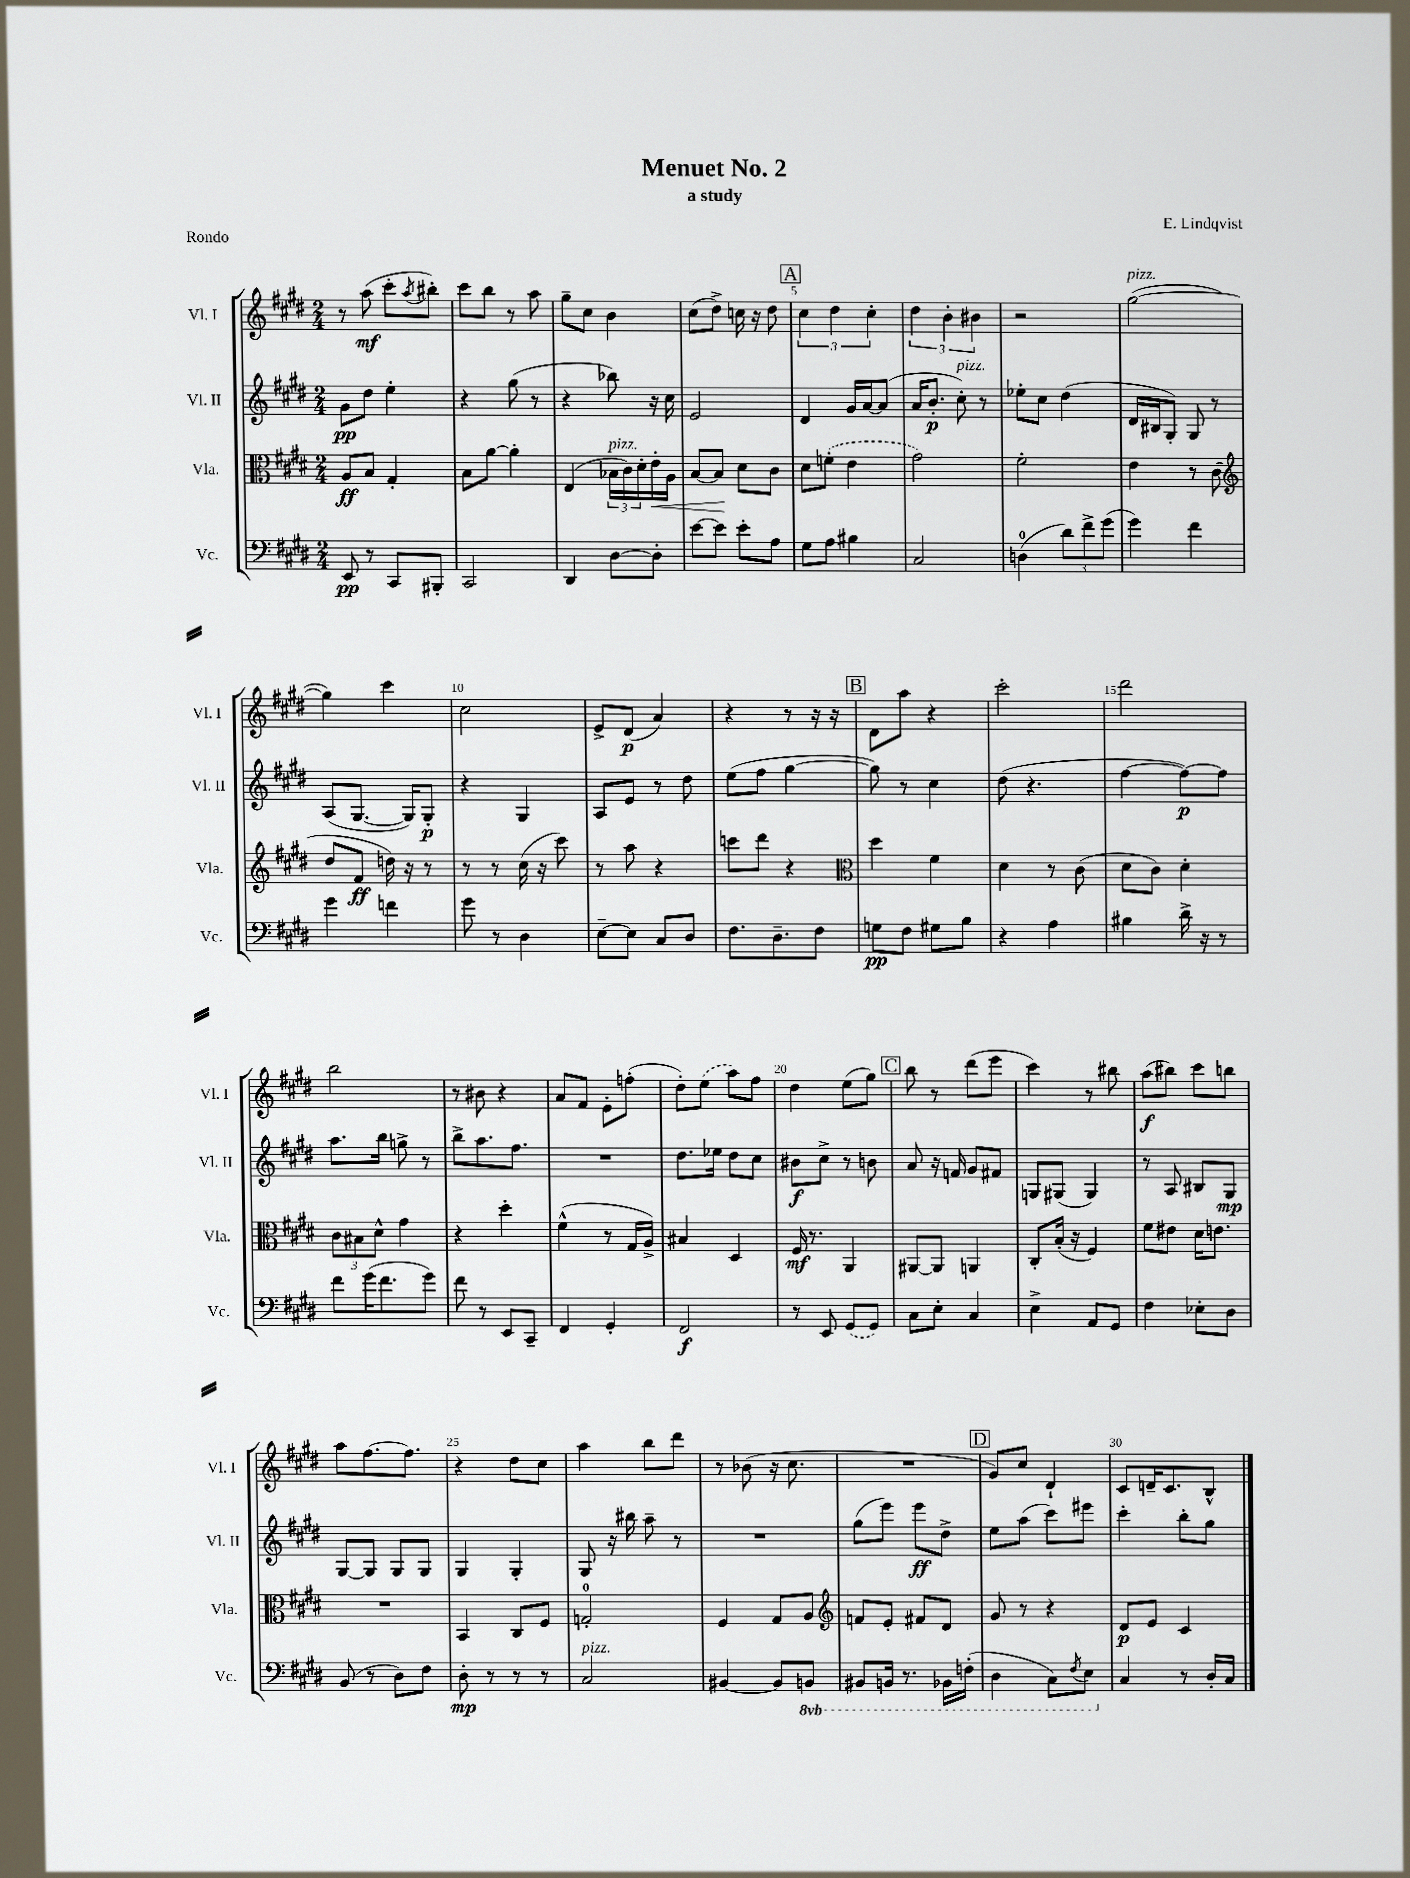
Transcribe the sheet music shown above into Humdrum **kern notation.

**kern	**kern	**kern	**kern
*staff4	*staff3	*staff2	*staff1
*clefF4	*clefC3	*clefG2	*clefG2
*k[f#c#g#d#]	*k[f#c#g#d#]	*k[f#c#g#d#]	*k[f#c#g#d#]
*M2/4	*M2/4	*M2/4	*M2/4
8EE	8A	8g#	8r
8r	8B	8dd#	(8aa
8CC#	4G#'	4ee'	8ccc#'
.	.	.	8qaa
8BBB#'	.	.	8bb#')
=	=	=	=
2CC#	8B	4r	8ccc#
.	[8a	.	8bb
.	4a']	(8gg#	8r
.	.	8r	8aa
=	=	=	=
4DD#	(4E	4r	8gg#~
.	.	.	8cc#
[8D#	24B-	8bb-)	4b
.	24c#)	.	.
.	24d#'	.	.
8D#']	16e'	16r	.
.	16A	16cc#	.
=	=	=	=
[8e	[8B	2e	(8cc#
8e]	8B]	.	8dd#^)
8e'	8d#	.	16cc
.	.	.	16r
8A	8c#	.	8dd#
=	=	=	=
8G#	8d#	4d#	6cc#
8A	(8f'	.	.
.	.	.	6dd#
4B#	4e	16g#	.
.	.	[16a	.
.	.	.	6cc#'
.	.	(8a]	.
=	=	=	=
2C#	2g#)	16a	6dd#
.	.	8.b'	.
.	.	.	6b'
.	.	8cc#')	.
.	.	.	6b#
.	.	8r	.
=	=	=	=
(4D	2f#'	8ee-'	2r
.	.	8cc#	.
12d#)	.	(4dd#	.
12f#^	.	.	.
(12g#	.	.	.
=	=	=	=
4g#)	4e	16d#	([2gg#
.	.	16B#	.
.	.	8G#')	.
4f#	8r	8G#	.
.	(8c#	8r	.
=	=	=	=
*	*clefG2	*	*
4g#	8dd#	(8A	4gg#])
.	8f#	[8.G#	.
4f	16dd)	.	4ccc#
.	16r	16G#])	.
.	8r	8G#'	.
=	=	=	=
8g#	8r	4r	2cc#
8r	8r	.	.
4D#	(16cc#	4G#	.
.	16r	.	.
.	8ccc#)	.	.
=	=	=	=
[8E~	8r	8A	8e^
8E]	8aa	8e	(8d#
8C#	4r	8r	4a)
8D#	.	8dd#	.
=	=	=	=
8.F#	8ccc	(8ee	4r
.	8ddd#	8ff#	.
8.D#~	.	.	.
.	4r	[4gg#	8r
8F#	.	.	16r
.	.	.	16r
=	=	=	=
*	*clefC3	*	*
8G	4dd#	8gg#])	8d#
8F#	.	8r	8aa
8G#	4f#	4cc#	4r
8B	.	.	.
=	=	=	=
4r	4d#	(8dd#	2ccc#'
.	.	4.r	.
4A	8r	.	.
.	(8c#	.	.
=	=	=	=
4B#	8d#	[4ff#	2ddd#
.	8c#)	.	.
16d#^	4d#'	8ff#_)	.
16r	.	.	.
8r	.	8ff#]	.
=	=	=	=
8f#	12c#	8.aa	2bb
.	12B#	.	.
(16g#	.	.	.
.	12d#^^	.	.
8.f#	.	16bb	.
.	4g#	8gg^	.
8g#)	.	8r	.
=	=	=	=
8f#	4r	8bb^	8r
8r	.	8.aa	8b#
8EE	4dd#'	.	4r
.	.	8.ff#	.
8CC#~	.	.	.
=	=	=	=
4FF#	(4f#^^	2r	8a
.	.	.	8f#
4GG#'	8r	.	8e'
.	16G#	.	(8ff'
.	16A^)	.	.
=	=	=	=
2FF#	4B#	8.dd#	8dd#')
.	.	.	(8ee
.	.	16ee-	.
.	4D#	8dd#	8aa)
.	.	8cc#	8ff#
=	=	=	=
8r	16F#	8b#	4dd#
.	8.r	.	.
8EE	.	8cc#^	.
(8GG#	4AA	8r	(8ee
8GG#)	.	8b	8gg#)
=	=	=	=
8C#	[8AA#	8a	8bb
8E'	8AA#]	16r	8r
.	.	16f	.
4C#	4AA	8g#	(8ddd#
.	.	8f#	8eee
=	=	=	=
4E^	8C#'	8G	4ccc#)
.	(16B'	(8G#	.
.	16r	.	.
8AA	4F#)	4G#)	8r
8GG#	.	.	8bb#
=	=	=	=
4F#	8f#	8r	(8aa
.	8e#	8A	8bb#)
8E-'	16d#	8B#	8ccc#
.	8.e	.	.
8D#	.	8G#	8bb
=	=	=	=
(8BB	2r	[8G#	8aa
8r	.	8G#]	[8.ff#
8D#)	.	8G#	.
.	.	.	8.ff#]
8F#	.	8G#	.
=	=	=	=
8D#'	4BB	4G#	4r
8r	.	.	.
8r	8C#	4G#'	8dd#
8r	8F#	.	8cc#
=	=	=	=
2C#	2G'	8G#	4aa
.	.	16r	.
.	.	16bb#	.
.	.	8aa~	8bb
.	.	8r	8ddd#
=	=	=	=
[4BB#	4F#	2r	8r
.	.	.	(8b-
8BB#]	8G#	.	16r
.	.	.	8.cc#
8BBB	8A	.	.
=	=	=	=
*	*clefG2	*	*
8BBB#	8f	(8gg#	2r
16BBB	8e'	8eee)	.
8.r	.	.	.
.	8f#	8eee	.
16BBB-	8d#	8dd#^	.
(16FF'	.	.	.
=	=	=	=
4DD#	8g#	8ee	8g#)
.	8r	(8aa	8cc#
8CC#)	4r	8ccc#)	4d#`
8qFF#	.	.	.
8EE	.	8eee#	.
=	=	=	=
4C#	8d#	4ccc#'	8c#
.	8e	.	16d~
.	.	.	8.c#
8r	4c#	8bb'	.
16D#'	.	8gg#	8B^^
16C#	.	.	.
==	==	==	==
*-	*-	*-	*-
